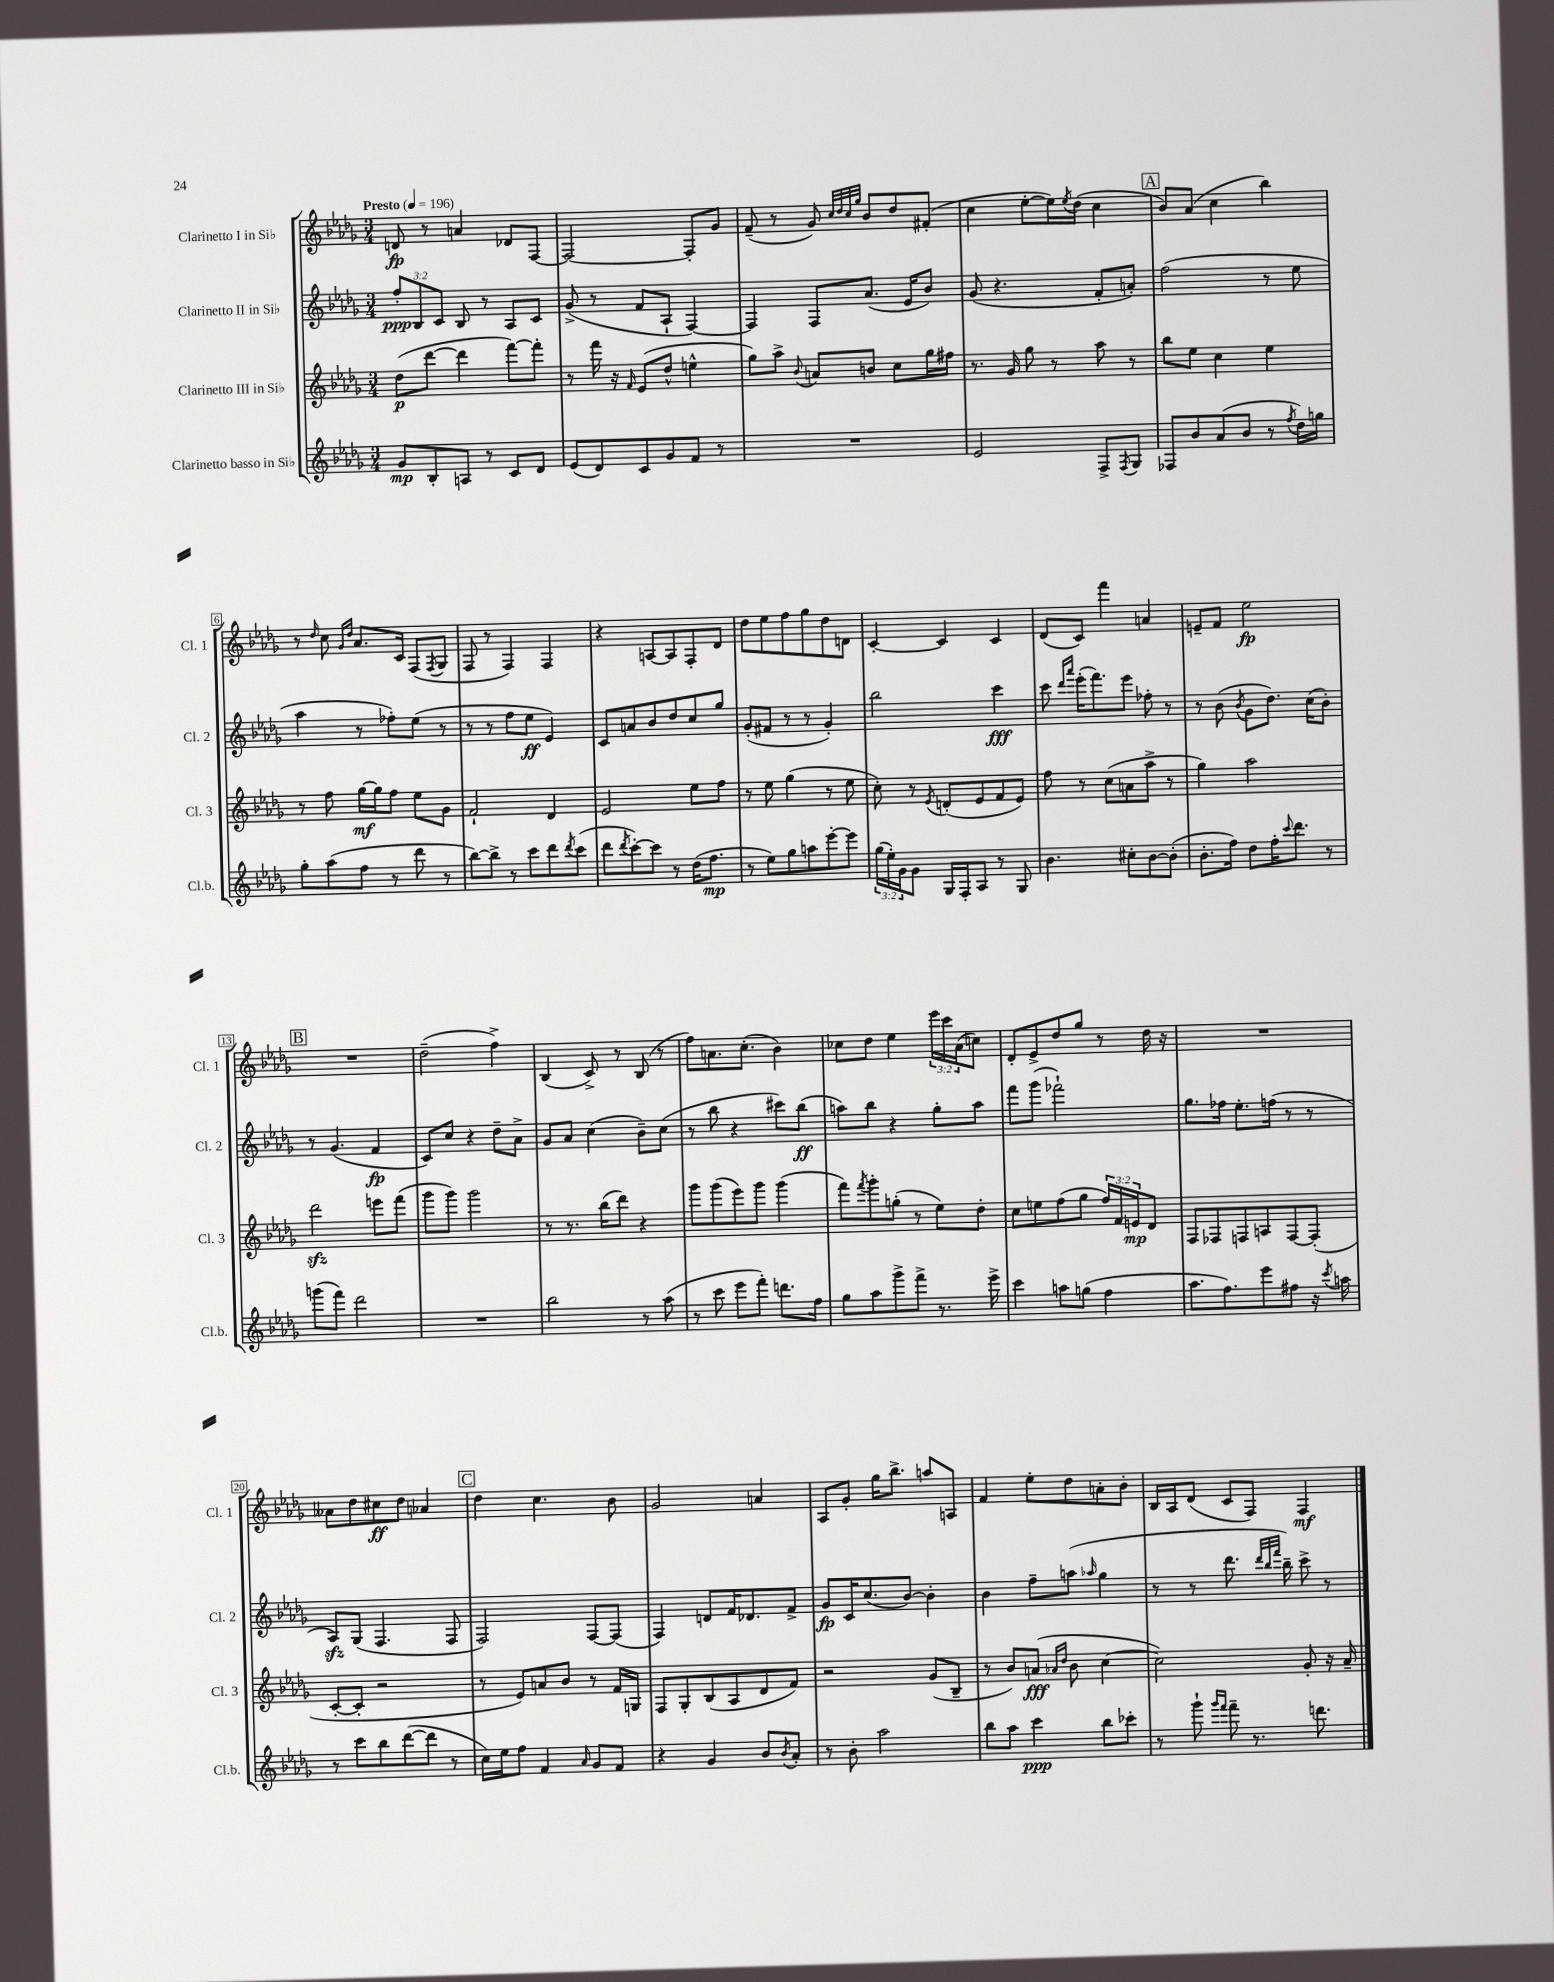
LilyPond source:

<<
\new StaffGroup <<
\new Staff = "s0" \with { instrumentName = "Clarinetto I in Sib" shortInstrumentName = "Cl. 1" } {
    \clef treble \key des \major \numericTimeSignature \time 3/4 \override Staff.TupletNumber.text = #tuplet-number::calc-fraction-text \tempo "Presto" 4 = 196
    d'8\fp r8 a'4 des'8 f8~ |
    f2~ f8-. ges'8 |
    f'8--( r8 ges'8) \grace { c''32 des''32 c''32 ges''32 } bes'8 des''8 fis'8-.( |
    c''4 ees''8~-. ees''16) \acciaccatura { ees''8 } des''16( c''4 |
    \mark \markup { \box "A" } bes'8) aes'8( c''4 bes''4) |
    r8 \grace { des''16 } c''8 \grace { ges'16 des''16 } aes'8. c'16 f8( \acciaccatura { f8 } ges8 |
    f8 r8 f4) f4 |
    r4 a8~ a8 f8-. des'8 |
    des''8 ees''8 f''8 ges''8 des''8 d'8 |
    c'4~-. c'4 c'4 |
    des'8( c'8) f'''4 a'4 |
    e'8-- f'8 ees''2\fp |
    \mark \markup { \box "B" } R2. |
    des''2--( f''4->) |
    bes4( c'8->) r8 bes8( r8 |
    f''8) a'8. c''8.-.( bes'4) |
    ces''8 des''8 ees''4 \tuplet 3/2 { ees'''16 c'''16 aes'16( } c''8) |
    des'8-. ees'8-> des''8 ges''8 r8 des''16 r16 |
    R2. |
    aeses'8 des''8 cis''8\ff des''8 aes'4 |
    \mark \markup { \box "C" } des''4 c''4. bes'8 |
    ges'2 a'4 |
    aes8 ges'8-. ges''16 bes''8.-> a''8 a8 |
    f'4 ees''8-. des''8 a'8-. bes'8-. |
    bes16 aes16 des'8( c'8 f8) f4\mf \bar "|." |
}
\new Staff = "s1" \with { instrumentName = "Clarinetto II in Sib" shortInstrumentName = "Cl. 2" } {
    \clef treble \key des \major \numericTimeSignature \time 3/4 \override Staff.TupletNumber.text = #tuplet-number::calc-fraction-text
    \tuplet 3/2 { f''8-.\ppp bes8 c'8 } bes8 r8 aes8 c'8 |
    ges'8->( r8 f'8 aes8-! f4~) |
    f4 f8 aes'8.( ees'16 bes'8) |
    ges'8( r4. f'8-. a'8-.) |
    \mark \markup { \box "A" } f''2( r8 ees''8 |
    aes''4 r8 fes''8-.) ees''8( r8 |
    r8 r8 f''8 ees''8\ff ees'4) |
    c'8 a'8 bes'8 des''8 c''8 ges''8 |
    ges'8-.( fis'8 r8 r8 ges'4-.) |
    bes''2 c'''4\fff |
    c'''8 \grace { des'''16 aes'''16 } ees'''16-.( f'''8.) ees'''8 fes''8-. r8 |
    r8 bes'8( \acciaccatura { bes'8 } ges'8 des''8.) c''16( bes'8-.) |
    \mark \markup { \box "B" } r8 ges'4.( f'4\fp |
    c'8) c''8 r4 des''8-- aes'8-> |
    ges'8 aes'8 c''4( bes'8--) c''8( |
    r8 bes''8 r4 cis'''8) bes''8\ff( |
    a''8) bes''8 r4 ges''8-. a''8 |
    f'''8 ges'''8( fes'''2-!) |
    ges''8. fes''16 ees''8.-. f''16( r8 r8 |
    aes8\sfz) ges8( f4. f8 |
    \mark \markup { \box "C" } f2) f8~ f8( |
    f4) d'8 f'16 des'8. f'8-> |
    ges'8\fp c'16 c''8.( bes'8~) bes'4-. |
    bes'4 f''8-- a''8( \grace { aes''16 } ges''4 |
    r8 r8 des'''8. \grace { des'''32 bes''32 f'''32 } bes''16--) c'''8-> r8 \bar "|." |
}
\new Staff = "s2" \with { instrumentName = "Clarinetto III in Sib" shortInstrumentName = "Cl. 3" } {
    \clef treble \key des \major \numericTimeSignature \time 3/4 \override Staff.TupletNumber.text = #tuplet-number::calc-fraction-text
    des''8\p( des'''8~ des'''4 f'''8~) f'''8-. |
    r8 f'''16 r16 \grace { f'16 } ees'8( des''8-^ e''4-^ |
    ges''8) aes''8-> \appoggiatura { bes'8 } a'8 b'8 c''8 ges''16 fis''16 |
    r8. ges'16 ges''8 r8 aes''8 r8 |
    \mark \markup { \box "A" } bes''8 ees''8 c''4 ees''4 |
    r8 f''8 ges''16~\mf ges''16 f''8 ees''8 ges'8 |
    f'2-! des'4 |
    ees'2 ees''8 f''8 |
    r8 ees''8 ges''4( r8 ees''8 |
    c''8-.) r8 \acciaccatura { ees'8 } d'8-.( ees'8 f'8 ees'8) |
    f''8 r8 c''8( a'8 aes''8-> r8 |
    ges''4) aes''2 |
    \mark \markup { \box "B" } des'''2\sfz e'''8 f'''8( |
    ges'''8 ges'''8) ges'''2 |
    r8 r8. bes''16( des'''8) r4 |
    ges'''8 ges'''8( ees'''8) ges'''8 ges'''4( |
    f'''8) \acciaccatura { f'''8 } ges'''8-. g''8-.( r8 ees''8) des''8-. |
    c''8 e''8 f''8( ges''8 \tuplet 3/2 { f''16) f'16 e'16\mp } des'8 |
    f8 fes8 f8 a8 f8~ f8-.( |
    c'8~-. c'8-. r2 |
    \mark \markup { \box "C" } r8 ees'8) a'8 bes'8 r8 f'16 g16 |
    f8 ges8-. bes8( aes8 des'8 f'8) |
    r2 ges'8( bes8-- |
    r8 bes'8) a'8\fff( \grace { aes'16 des''16 } bes'8 c''4~ |
    c''2) ges'8-. r16 aes'16-- \bar "|." |
}
\new Staff = "s3" \with { instrumentName = "Clarinetto basso in Sib" shortInstrumentName = "Cl.b." } {
    \clef treble \key des \major \numericTimeSignature \time 3/4 \override Staff.TupletNumber.text = #tuplet-number::calc-fraction-text
    ges'8\mp bes8-. a8 r8 c'8 des'8 |
    ees'8( des'8) c'8 ges'8 f'8 r8 |
    R2. |
    ees'2 f8-> \acciaccatura { f8 } ges8 |
    \mark \markup { \box "A" } fes8 bes'8 aes'8( bes'8 r8 \acciaccatura { f''8 } des''16) g''16 |
    ges''8-. aes''8( f''8 r8 des'''8 r8 |
    bes''8~) bes''8-> r8 c'''8 des'''8 \acciaccatura { des'''8 } c'''8( |
    des'''8 \acciaccatura { des'''8 } c'''8~-.) c'''8 r8 des''16( f''8.\mp |
    r8 ees''8) ges''8 a''8 ees'''8~-. ees'''8 |
    \tuplet 3/2 { ges''16( ees''16-.) ges'16 } ges'8 ges16 f16-. aes8 r8 ges8 |
    bes'4. cis''8-. bes'8~ bes'8-.( |
    bes'8.-. f''16) des''8 f''16-. \appoggiatura { c'''8 } des'''8. r8 |
    \mark \markup { \box "B" } g'''8( f'''8) des'''2 |
    R2. |
    bes''2 r8 aes''8( |
    r8 c'''8 ees'''8 f'''8-.) d'''8. f''16 |
    ges''8 aes''8 ges'''8-> f'''8-> r8. ees'''16-> |
    c'''4 a''8 g''8( f''4 |
    aes''8. f''8.) ees'''8 fis''8 r16 \acciaccatura { c'''8 } a''16 |
    r8 c'''8 bes''8 des'''8~( des'''8 r8 |
    \mark \markup { \box "C" } c''16) ees''16 f''8 f'4 \grace { aes'16 } ges'8 f'8 |
    r4 ges'4 bes'8 \acciaccatura { bes'8 } aes'8-. |
    r8 bes'8-. aes''2 |
    bes''8 aes''8 c'''4\ppp bes''8 ces'''8-. |
    r8 ges'''8-! \grace { ges'''16 f'''16 } f'''8-- r8. d'''8. \bar "|." |
}
>>
>>
\layout { \context { \Score \override BarNumber.stencil = #(make-stencil-boxer 0.1 0.3 ly:text-interface::print) } }
